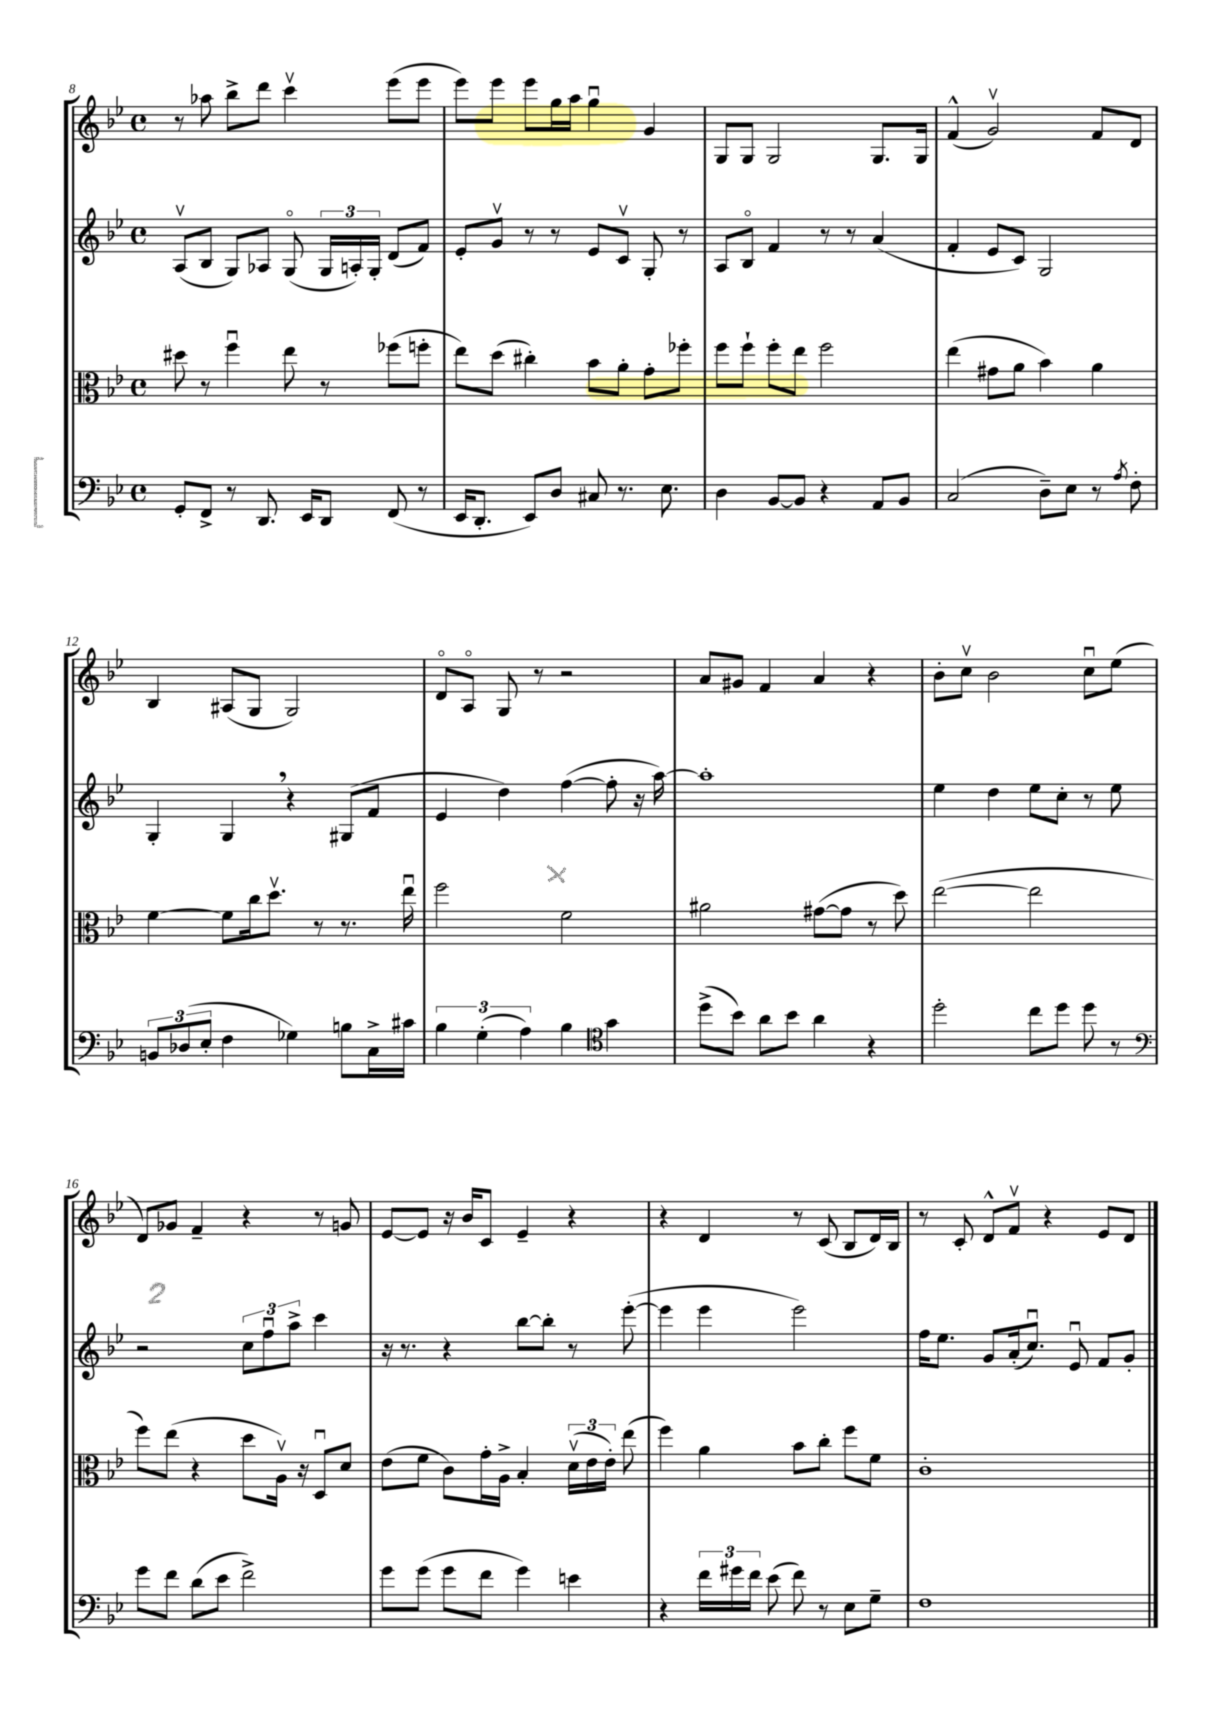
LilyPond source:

<<
\new StaffGroup <<
\new Staff = "s0" {
    \clef treble \key bes \major \defaultTimeSignature \time 4/4
    \autoBeamOff r8 aes''8 bes''8[-> d'''8] c'''4\upbow ees'''8[( ees'''8] |
    ees'''8[) ees'''8] ees'''8[ g''16 a''16] g''4\downbow g'4 |
    g8[ g8] g2 g8.[ g16] |
    f'4-^( g'2\upbow) f'8[ d'8] |
    bes4 ais8[( g8] g2) |
    d'8[\flageolet a8]\flageolet g8 r8 r2 |
    a'8[ gis'8] f'4 a'4 r4 |
    bes'8[-. c''8]\upbow bes'2 c''8[\downbow ees''8]( |
    d'8[) ges'8] f'4-- r4 r8 g'8 |
    ees'8[~ ees'8] r16 bes'16[ c'8] ees'4-- r4 |
    r4 d'4 r8 c'8( bes8[ d'16) bes16] |
    r8 c'8-. d'8[-^ f'8]\upbow r4 ees'8[ d'8] \bar "|." |
}
\new Staff = "s1" {
    \clef treble \key bes \major \defaultTimeSignature \time 4/4
    \autoBeamOff a8[\upbow( bes8] g8[) aes8] g8\flageolet( \tuplet 3/2 { g16[ a16-.) g16]-. } d'8[( f'8]) |
    ees'8[-. g'8]\upbow r8 r8 ees'8[ c'8]\upbow g8-. r8 |
    a8[ bes8]\flageolet f'4 r8 r8 a'4( |
    f'4-. ees'8[ c'8]) g2 |
    g4-. g4 \breathe r4 gis8[( f'8] |
    ees'4 d''4) f''4~( f''8-. r16 a''16~) |
    a''1-. |
    ees''4 d''4 ees''8[ c''8]-. r8 ees''8 |
    r2 \tuplet 3/2 { c''8[ f''8\downbow a''8]-> } c'''4 |
    r16 r8. r4 bes''8[~ bes''8]-. r8 ees'''8~-.( |
    ees'''4 ees'''4 ees'''2) |
    f''16[ ees''8.] g'8[ a'16-.( c''8.]\downbow) ees'8\downbow f'8[ g'8]-. \bar "|." |
}
\new Staff = "s2" {
    \clef alto \key bes \major \defaultTimeSignature \time 4/4
    \autoBeamOff dis''8 r8 f''4\downbow ees''8 r8 fes''8[( f''8]-. |
    ees''8[) d''8]( cis''4-.) bes'8[ a'8]-. g'8[-. fes''8]-. |
    f''8[ f''8]-! f''8[-. ees''8] f''2 |
    ees''4( gis'8[ a'8] bes'4) a'4 |
    f'4~ f'8[ c''16 d''8.]\upbow r8 r8. ees''16\downbow |
    f''2 f'2 |
    ais'2 gis'8[~( gis'8] r8 d''8) |
    ees''2~( ees''2 |
    f''8[) ees''8]( r4 d''8[ a16]\upbow) r16 d8[\downbow d'8] |
    ees'8[( f'8] c'8[) g'16-. a16]-> bes4-. \tuplet 3/2 { d'16[\upbow( ees'16 ees'16]-.) } ees''8( |
    f''4) a'4 bes'8[ c''8]-. f''8[ f'8] |
    c'1-. \bar "|." |
}
\new Staff = "s3" {
    \clef bass \key bes \major \defaultTimeSignature \time 4/4
    \autoBeamOff g,8[-. f,8]-> r8 d,8. ees,16[ d,8] f,8( r8 |
    ees,16[ d,8.]-. ees,8[) d8] cis8 r8. ees8. |
    d4 bes,8[~ bes,8] r4 a,8[ bes,8] |
    c2( d8[--) ees8] r8 \acciaccatura { a8 } f8-. |
    \tuplet 3/2 { b,8[ des8( ees8]-. } f4 ges4) b8[ c16-> cis'16] |
    \tuplet 3/2 { bes4 g4-.( a4) } bes4 \clef tenor g'4 |
    d''8[->( bes'8]) a'8[ bes'8] a'4 r4 |
    d''2-. c''8[ d''8] d''8 r8 |
    \clef bass g'8[ f'8] d'8[( ees'8] f'2->) |
    g'8[ g'8]( g'8[ f'8] g'4) e'4 |
    r4 \tuplet 3/2 { f'16[ gis'16 f'16] } ees'8( f'8) r8 ees8[ g8]-- |
    f1 \bar "|." |
}
>>
>>
\layout { \context { \Score currentBarNumber = #8 } }
